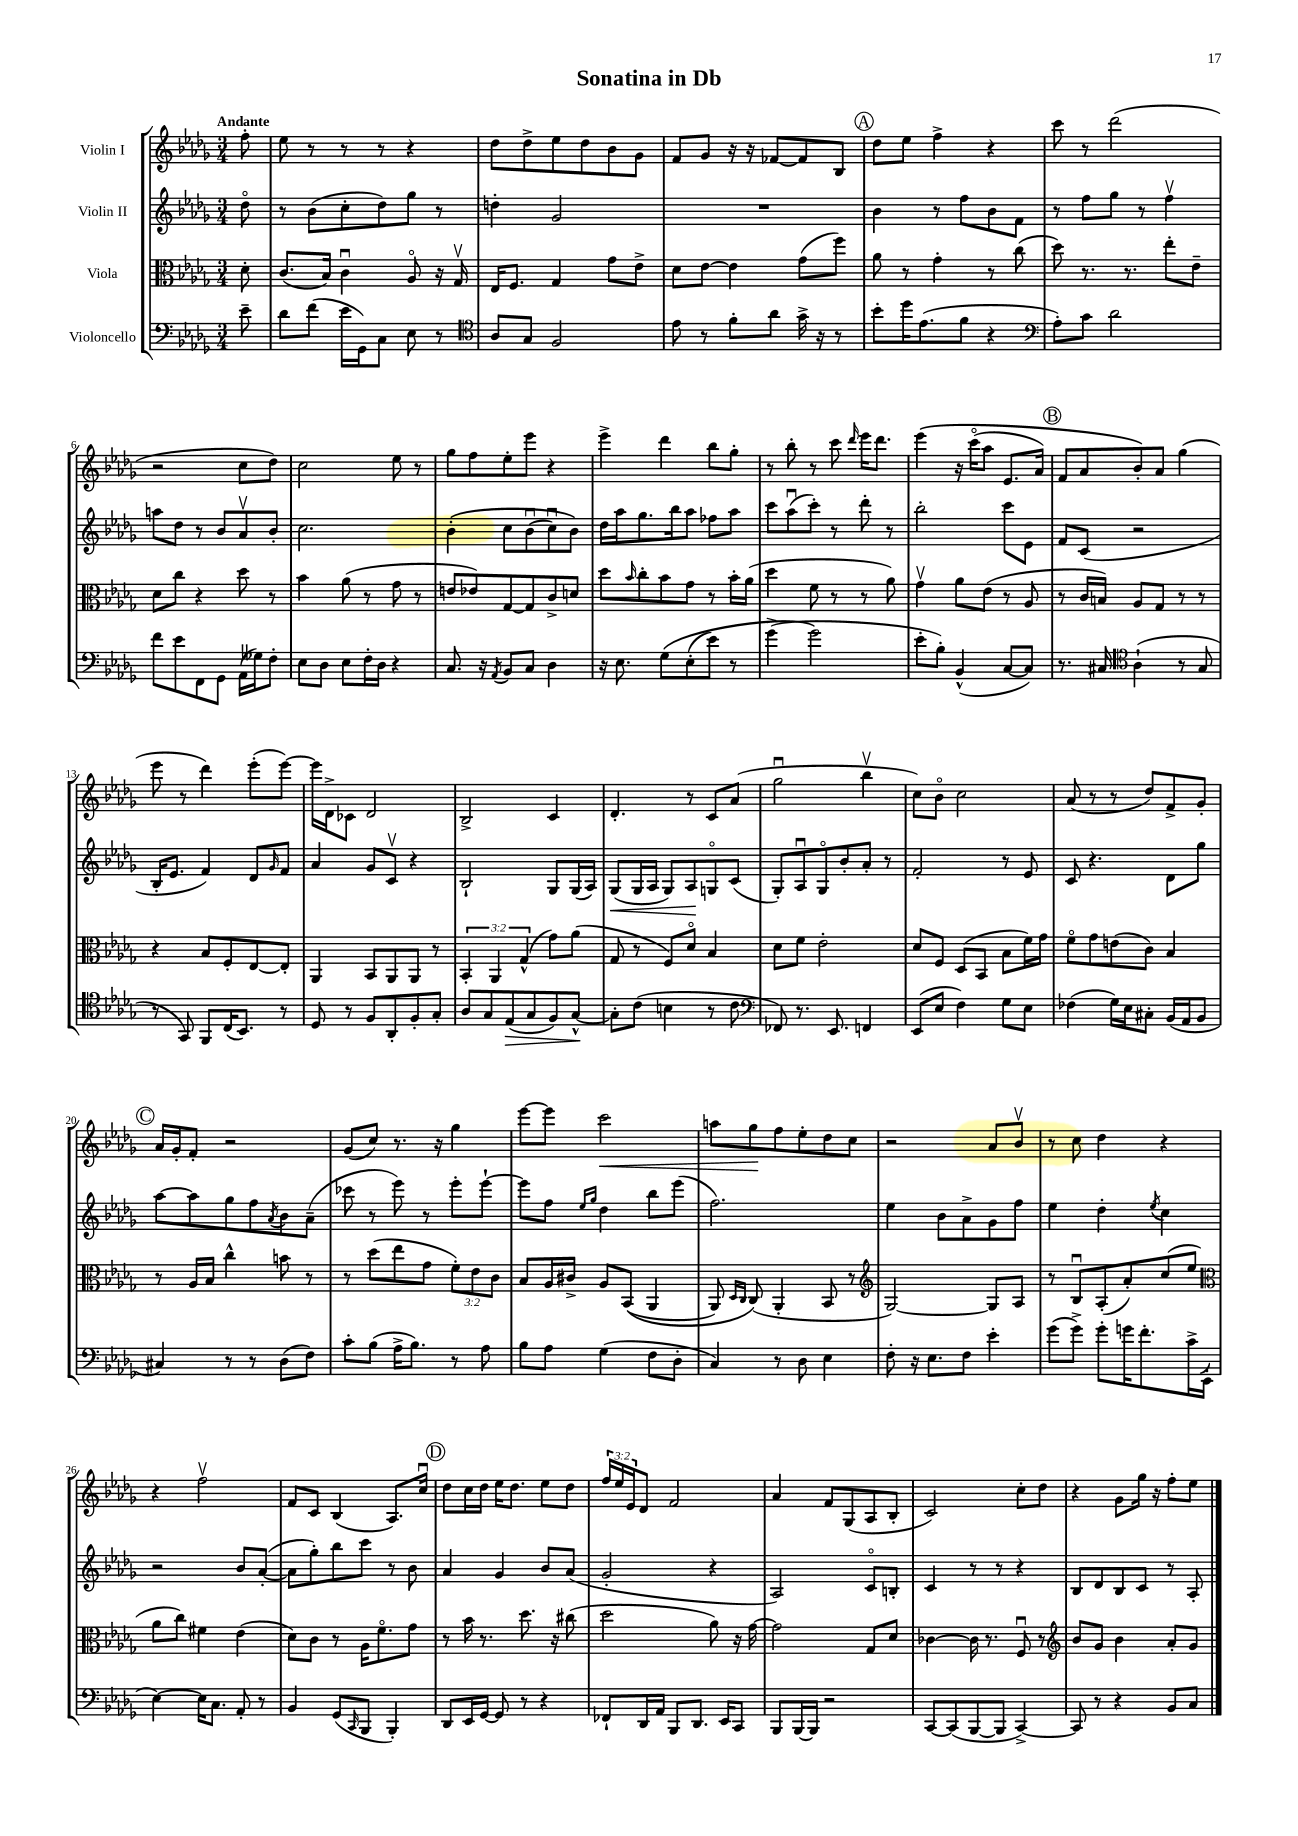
\header { title = "Sonatina in Db" }
<<
\new StaffGroup <<
\new Staff = "s0" \with { instrumentName = "Violin I" } {
    \clef treble \key des \major \numericTimeSignature \time 3/4 \override Staff.TupletNumber.text = #tuplet-number::calc-fraction-text \partial 8 \tempo "Andante"
    f''8-. |
    ees''8 r8 r8 r8 r4 |
    des''8 des''8-> ees''8 des''8 bes'8 ges'8 |
    f'8 ges'8 r16 r16 fes'8~ fes'8 bes8 |
    \mark \markup { \circle "A" } des''8 ees''8 f''4-> r4 |
    c'''8 r8 des'''2( |
    r2 c''8 des''8) |
    c''2 ees''8 r8 |
    ges''8 f''8 ees''8-. ees'''8 r4 |
    ees'''4-> des'''4 bes''8 ges''8-. |
    r8 bes''8-. r8 c'''8 \grace { des'''16 } ees'''16 des'''8. |
    ees'''4\( r16 c'''16\flageolet( aes''8 ees'8. aes'16) |
    \mark \markup { \circle "B" } f'8 aes'8 bes'8-.\) aes'8 ges''4( |
    ees'''8 r8 des'''4) ees'''8-.( ees'''8~) |
    ees'''16 des'16-> ces'8 des'2 |
    bes2-> c'4 |
    des'4.-. r8 c'8 aes'8( |
    ges''2\downbow bes''4\upbow |
    c''8) bes'8\flageolet c''2 |
    aes'8( r8 r8 des''8) f'8-> ges'8-. |
    \mark \markup { \circle "C" } aes'16 ges'16-. f'8-. r2 |
    ges'8( c''8) r8. r16 ges''4 |
    ees'''8~ ees'''8 c'''2\< |
    a''8 ges''8\! f''8 ees''8-. des''8 c''8 |
    r2 aes'8 bes'8\upbow |
    r8 c''8 des''4 r4 |
    r4 f''2\upbow |
    f'8 c'8 bes4( aes8.) c''16\downbow |
    \mark \markup { \circle "D" } des''8 c''16 des''16 ees''16 des''8. ees''8 des''8 |
    \tuplet 3/2 { f''16 ees''16 ees'16 } des'8 f'2 |
    aes'4 f'8 ges8( aes8 bes8-. |
    c'2) c''8-. des''8 |
    r4 ges'8 ges''16 r16 f''8-. ees''8 \bar "|." |
}
\new Staff = "s1" \with { instrumentName = "Violin II" } {
    \clef treble \key des \major \numericTimeSignature \time 3/4 \partial 8
    des''8\flageolet |
    r8 bes'8( c''8-. des''8) ges''8 r8 |
    d''4-. ges'2 |
    R2. |
    \mark \markup { \circle "A" } bes'4 r8 f''8 bes'8 f'8 |
    r8 f''8 ges''8 r8 f''4\upbow |
    a''8 des''8 r8 bes'8 aes'8\upbow bes'8-. |
    c''2. |
    bes'4-.\( c''8 bes'8\downbow( c''8\downbow) bes'8\) |
    des''16 aes''16 ges''8. bes''16 aes''8 fes''8 aes''8 |
    c'''8 aes''8\downbow( c'''8-.) r8 des'''8-. r8 |
    bes''2-. c'''8 ees'8 |
    \mark \markup { \circle "B" } f'8 c'8( r2 |
    bes16-. ees'8. f'4) des'8 \grace { ges'16 } f'8 |
    aes'4 ges'8 c'8\upbow r4 |
    bes2-! ges8 ges16( aes16) |
    ges8\<( ges16 aes16 ges8) aes8\! g8\flageolet c'8( |
    ges8-.) aes8\downbow ges8\flageolet bes'8-. aes'8-. r8 |
    f'2-. r8 ees'8 |
    c'8 r4. des'8 ges''8 |
    \mark \markup { \circle "C" } aes''8~ aes''8 ges''8 f''8 \acciaccatura { aes'8 } bes'8 aes'8--( |
    ces'''8 r8 ees'''8) r8 ees'''8-. ees'''8~-! |
    ees'''8 f''8 \grace { ees''16 ges''16 } des''4 bes''8 ees'''8( |
    f''2.) |
    ees''4 bes'8 aes'8-> ges'8 f''8 |
    ees''4 des''4-. \acciaccatura { ees''8 } c''4 |
    r2 bes'8 aes'8~-.( |
    aes'8 ges''8-.) bes''8 c'''8 r8 bes'8 |
    \mark \markup { \circle "D" } aes'4 ges'4 bes'8 aes'8( |
    ges'2-. r4 |
    aes2) c'8\flageolet b8-. |
    c'4 r8 r8 r4 |
    bes8 des'8 bes8 c'8 r8 aes8-. \bar "|." |
}
\new Staff = "s2" \with { instrumentName = "Viola" } {
    \clef alto \key des \major \numericTimeSignature \time 3/4 \override Staff.TupletNumber.text = #tuplet-number::calc-fraction-text \partial 8
    des'8-. |
    c'8.( bes16) c'4\downbow aes8\flageolet r16 ges16\upbow |
    ees16 f8. ges4 ges'8 ees'8-> |
    des'8 ees'8~ ees'4 ges'8( f''8) |
    \mark \markup { \circle "A" } aes'8 r8 ges'4-. r8 c''8( |
    des''8) r8. r8. ees''8-. ees'8-- |
    des'8 c''8 r4 des''8 r8 |
    bes'4 aes'8( r8 ges'8 r8 |
    e'8 ees'8) ges8~ ges8 c'8-> d'8 |
    des''8 \grace { bes'16 } c''8-. bes'8 ges'8 r8 bes'16-. aes'16( |
    des''4 f'8 r8 r8 aes'8) |
    ges'4\upbow aes'8 ees'8( r8 aes8 |
    \mark \markup { \circle "B" } r8 c'16 b16) aes8 ges8 r8 r8 |
    r4 bes8 f8-. ees8~ ees8-. |
    aes,4 bes,8 aes,8 aes,8 r8 |
    \tuplet 3/2 { bes,4-. aes,4 ges4-^( } ges'8) aes'8( |
    ges8 r8 f8) des'8\flageolet bes4 |
    des'8 f'8 ees'2-. |
    des'8 f8 des8( bes,8 bes8 f'16) ges'16 |
    f'8\flageolet ges'8 e'8( c'8) bes4 |
    \mark \markup { \circle "C" } r8 aes16 bes16 c''4-^ b'8 r8 |
    r8 des''8( ees''8 ges'8 \tuplet 3/2 { f'8-.) ees'8 c'8 } |
    bes8 aes16 cis'16-> aes8 bes,8(\( aes,4 |
    aes,8) \grace { des16 c16 } c8(\) aes,4-. bes,8 r8 |
    \clef treble ges2~) ges8 aes8 |
    r8 bes8\downbow aes8-.( aes'8-.) c''8( ees''8 |
    \clef alto aes'8 c''8) fis'4 ees'4( |
    des'8) c'8 r8 aes16 f'8.\flageolet ges'8 |
    \mark \markup { \circle "D" } r8 bes'16 r8. des''8. r16 cis''8( |
    des''2 aes'8) r16 ges'16~ |
    ges'2 ges8 des'8 |
    ces'4~ ces'16 r8. f8\downbow r8 |
    \clef treble bes'8 ges'8 bes'4 aes'8-. ges'8 \bar "|." |
}
\new Staff = "s3" \with { instrumentName = "Violoncello" } {
    \clef bass \key des \major \numericTimeSignature \time 3/4 \partial 8
    ees'8-- |
    des'8 f'8( ees'16 ges,16) c8 ees8 r8 |
    \clef tenor aes8 ges8 f2 |
    ees'8 r8 f'8-. aes'8 ges'16-> r16 r8 |
    \mark \markup { \circle "A" } bes'8-. des''16 ees'8.( f'8 r4 |
    \clef bass aes8-.) c'8 des'2 |
    f'8 ees'8 f,8 ges,8 aes,16( geses16) f8-. |
    ees8 des8 ees8 f16-. des16 r4 |
    c8. r16 \acciaccatura { aes,8 } bes,8 c8 des4 |
    r16 ees8. ges8\( ees8-.( ees'8) r8 |
    ges'4->( ges'2\) |
    ees'8-. bes8-.) bes,4-^( c8~ c8) |
    \mark \markup { \circle "B" } r8. cis16 \clef tenor aes4-!( r8 ges8 |
    r8 ges,8) f,8 c16( bes,8.) r8 |
    des8 r8 f8 aes,8-. f8-. ges8-. |
    aes8 ges8 ees8\>( ges8 f8) ges8~-^\! |
    ges8-. c'8( b4 r8 c'8 |
    \clef bass fes,8) r8. ees,8. f,4 |
    ees,8( ees8 f4) ges8 ees8 |
    fes4( ges16) ees16 cis8-. bes,16( aes,16 bes,8 |
    \mark \markup { \circle "C" } cis4) r8 r8 des8( f8) |
    c'8-. bes8( aes16-> bes8.) r8 aes8 |
    bes8 aes8 ges4( f8 des8-. |
    c4) r8 des8 ees4 |
    f8-. r16 ees8. f8 ees'4-. |
    ges'8( ges'8->) ges'8-. g'16 f'8.-. c'16-> ees,16-.( |
    ees4~) ees16 c8. aes,8-. r8 |
    bes,4 ges,8( \grace { c,16 } bes,,8 bes,,4-.) |
    \mark \markup { \circle "D" } des,8 ees,16 ges,16~ ges,8 r8 r4 |
    fes,8-! des,16 aes,16 bes,,8 des,8. ees,16 c,8 |
    bes,,8 bes,,16~ bes,,16 r2 |
    c,8~ c,8( bes,,8~ bes,,8 c,4~->) |
    c,8 r8 r4 bes,8 c8 \bar "|." |
}
>>
>>
